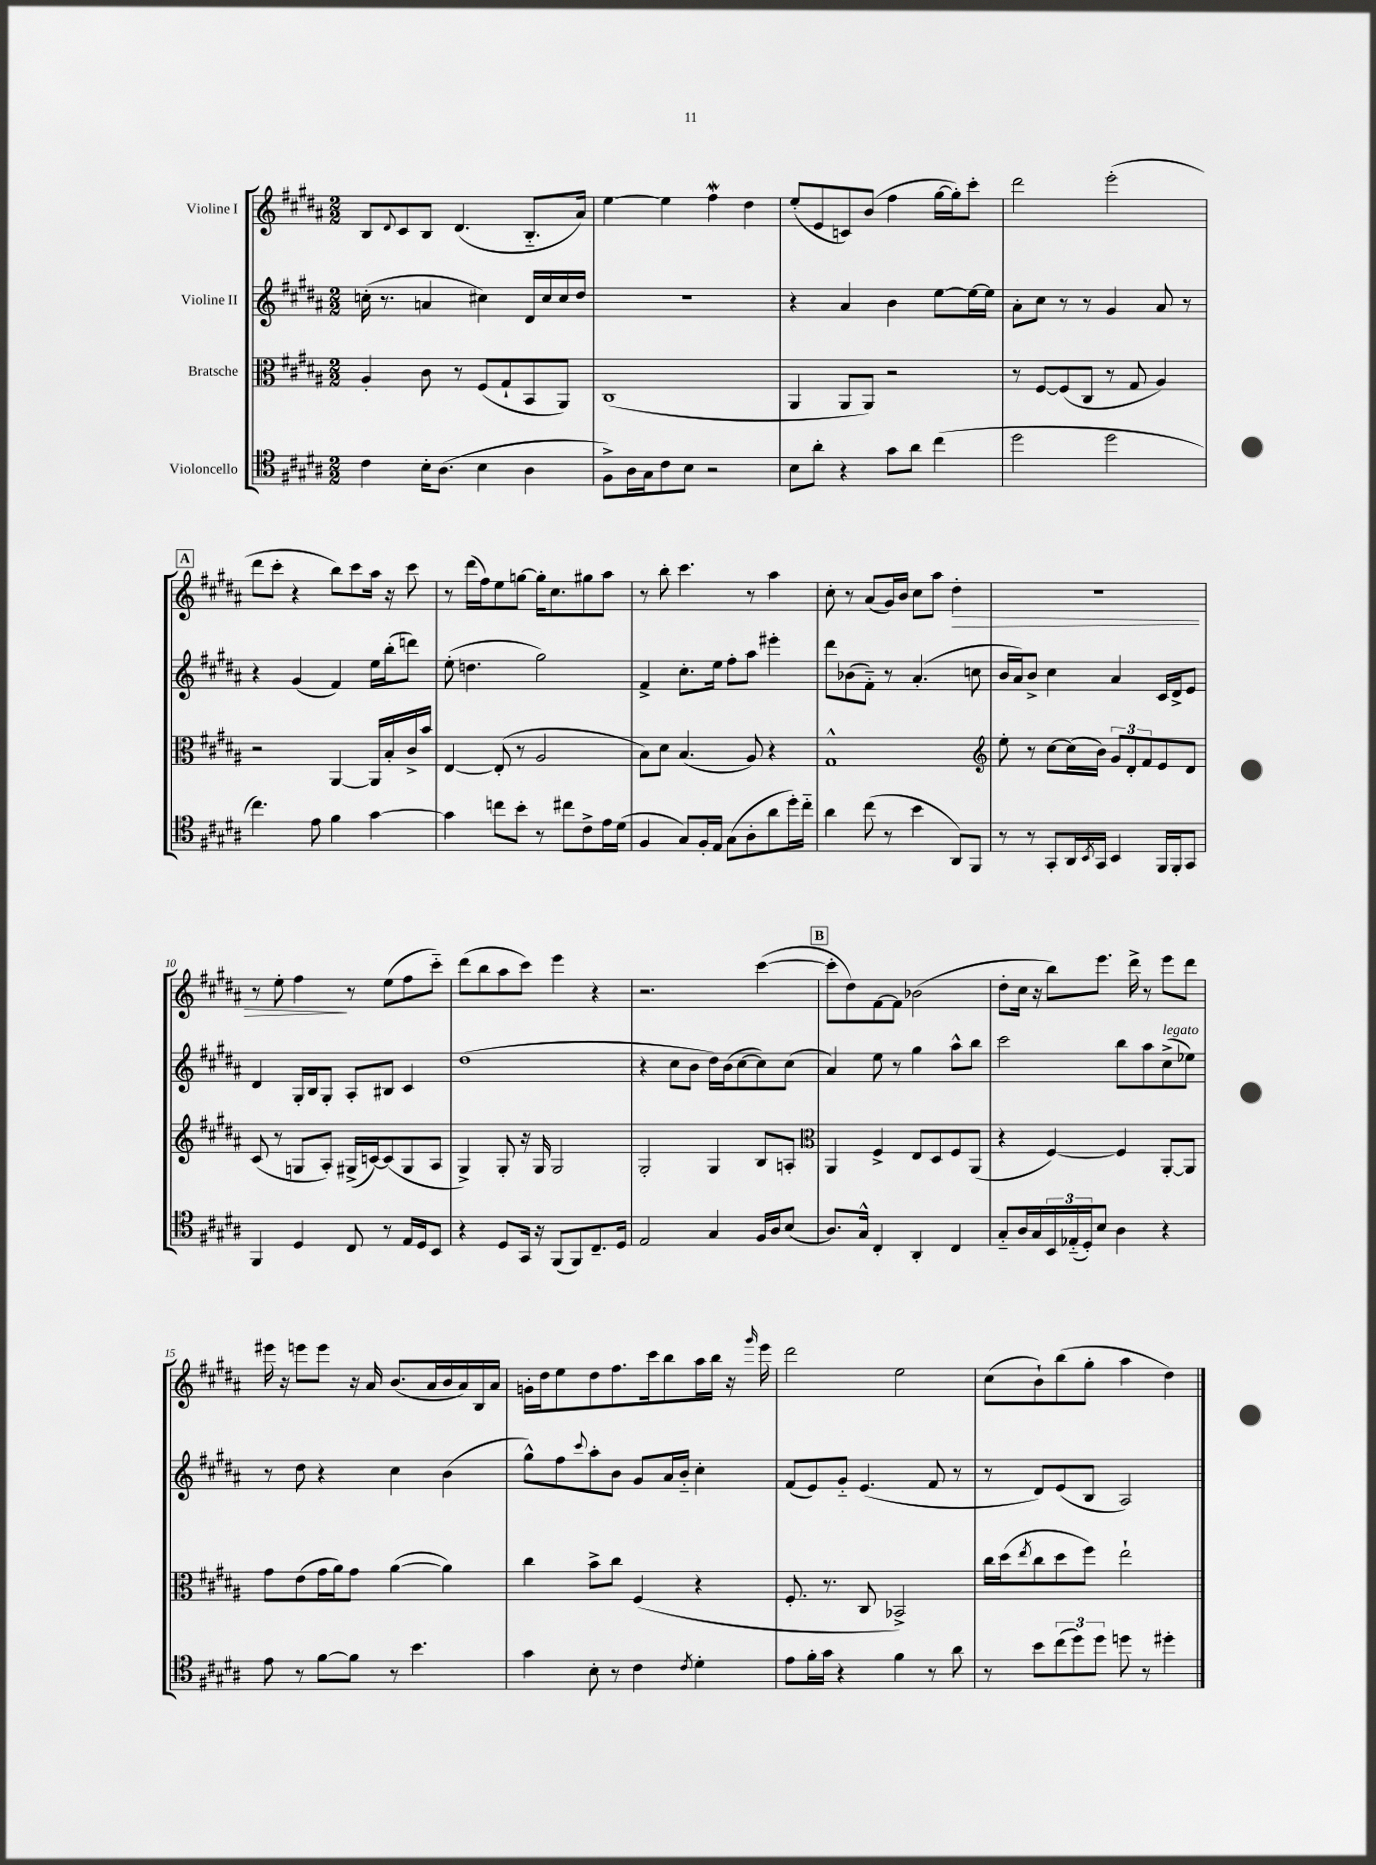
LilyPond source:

<<
\new StaffGroup <<
\new Staff = "s0" \with { instrumentName = "Violine I" } {
    \clef treble \key b \major \numericTimeSignature \time 2/2
    b8 \appoggiatura { dis'8 } cis'8 b8 dis'4.( b8.-_ ais'16) |
    e''4~ e''4 fis''4\mordent dis''4 |
    e''8-.( e'8 c'8) b'8( fis''4 gis''16~ gis''16-.) cis'''8-. |
    dis'''2 e'''2-.( |
    \mark \markup { \box "A" } dis'''8 cis'''8-. r4 b''8) cis'''8 ais''16 r16 cis'''8 |
    r8 dis'''16( fis''16) e''8 g''8~ g''16-. cis''8. gis''8 ais''8 |
    r8 b''8-. cis'''4. r8 ais''4 |
    cis''8-. r8 ais'8( gis'16) b'16 cis''8 ais''8 dis''4-.\> |
    r1 |
    r8 e''8-. fis''4\! r8 e''8( fis''8 cis'''8-_) |
    dis'''8( b''8 ais''8 cis'''8) e'''4 r4 |
    r2. cis'''4~( |
    \mark \markup { \box "B" } cis'''8-. dis''8) fis'8~ fis'8 bes'2( |
    dis''8-. cis''16 r16 b''8) e'''8. dis'''16-> r8 e'''8 dis'''8 |
    eis'''16 r16 e'''8 e'''8 r16 ais'16 b'8.( ais'16 b'16 ais'16) b16 ais'16 |
    g'16-. dis''16 e''8 dis''8 fis''8. cis'''16 b''8 ais''16 b''16 r16 \grace { gis'''16 } e'''16 |
    dis'''2 e''2 |
    cis''8( b'8-!) b''8( gis''8-. ais''4 dis''4) \bar "|." |
}
\new Staff = "s1" \with { instrumentName = "Violine II" } {
    \clef treble \key b \major \numericTimeSignature \time 2/2
    c''16-.( r8. a'4 cis''4) dis'16 cis''16 cis''16 dis''16 |
    R1 |
    r4 ais'4 b'4 e''8~ e''16~ e''16 |
    ais'8-. cis''8 r8 r8 gis'4 ais'8 r8 |
    \mark \markup { \box "A" } r4 gis'4( fis'4) e''16 b''16-.( d'''8) |
    e''8-.( d''4. gis''2) |
    fis'4-> cis''8.-. e''16 fis''8-. ais''8 eis'''4-. |
    dis'''8 bes'8( fis'8-_) r8 ais'4.-.( c''8 |
    b'16 ais'16) b'8-> cis''4 ais'4 cis'16 dis'16-> e'8 |
    dis'4 gis16-. b16 gis8-. ais8-. bis8 cis'4 |
    dis''1( |
    r4 cis''8 b'8 dis''16) b'16( cis''8~ cis''8) cis''8( |
    \mark \markup { \box "B" } ais'4) e''8 r8 gis''4 ais''8-^ b''8 |
    cis'''2 b''8 ais''8 cis''8->^\markup { \italic "legato" }( ees''8) |
    r8 dis''8 r4 cis''4 b'4( |
    gis''8-^) fis''8 \appoggiatura { cis'''8 } ais''8-. b'8 gis'8 ais'16 b'16-_ cis''4-. |
    fis'8( e'8) gis'8-_ e'4.( fis'8 r8 |
    r8 dis'8) e'8( b8 ais2) \bar "|." |
}
\new Staff = "s2" \with { instrumentName = "Bratsche" } {
    \clef alto \key b \major \numericTimeSignature \time 2/2
    ais4-. cis'8 r8 fis8( gis8-! b,8 ais,8) |
    cis1( |
    ais,4 ais,8 ais,8) r2 |
    r8 fis8~ fis8( cis8 r8 gis8 ais4) |
    \mark \markup { \box "A" } r2 ais,4~ ais,16 b16-. cis'16-> b'16 |
    e4~ e8-.( r8 ais2 |
    b8) dis'8 b4.( ais8) r4 |
    gis1-^ |
    \clef treble e''8-. r8 cis''8~ cis''16( b'16) \tuplet 3/2 { gis'8 dis'8-. fis'8 } e'8 dis'8 |
    cis'8( r8 g8 ais8-.) gis16->( c'16~) c'8( gis8 ais8 |
    gis4->) gis8-. r16 gis16 gis2 |
    gis2-. gis4 b8 a8-. |
    \mark \markup { \box "B" } \clef alto ais,4 fis4-> e8 dis8 fis8 ais,8( |
    r4 fis4~) fis4 ais,8~-. ais,8 |
    gis'8 e'8( gis'16 ais'16) gis'8 ais'4~( ais'4) |
    cis''4 b'8-> cis''8 fis4( r4 |
    fis8.-. r8. cis8 bes,2->) |
    cis''16 dis''16( \acciaccatura { e''8 } cis''8 dis''8 fis''8) e''2-! \bar "|." |
}
\new Staff = "s3" \with { instrumentName = "Violoncello" } {
    \clef tenor \key b \major \numericTimeSignature \time 2/2
    cis'4 b16-. ais8.( b4 ais4 |
    fis8->) ais16 gis16 cis'8 b8 r2 |
    b8 ais'8-. r4 gis'8 ais'8 cis''4( |
    dis''2 dis''2 |
    \mark \markup { \box "A" } cis''4.) e'8 fis'4 gis'4~ |
    gis'4 c''8 b'8-. r8 cis''8 cis'8-> e'16 dis'16( |
    fis4 gis8) fis16-. e16 gis8( ais8-. ais'8 dis''16-.) cis''16-_ |
    ais'4 cis''8( r8 b'4 ais,8) fis,8 |
    r8 r8 gis,8-. ais,16 \acciaccatura { b,8 } gis,16 b,4 fis,16 fis,16-. gis,8 |
    fis,4 dis4 cis8 r8 e16 dis16 b,8 |
    r4 dis8 gis,16 r16 fis,8( fis,8) cis8.-- dis16 |
    e2 gis4 fis16 ais16 b8( |
    \mark \markup { \box "B" } ais8.) gis16-^ cis4-. ais,4-. cis4 |
    gis8-_ ais16 gis16 \tuplet 3/2 { b,16 ees16-_( dis16-.) } b8 ais4 r4 |
    e'8 r8 fis'8~ fis'8 r8 b'4. |
    gis'4 b8-. r8 cis'4 \acciaccatura { cis'8 } dis'4-. |
    e'8 fis'16-. gis'16 r4 fis'4 r8 ais'8 |
    r8 b'8 \tuplet 3/2 { cis''8( dis''8) dis''8 } d''8 r8 dis''4-. \bar "|." |
}
>>
>>
